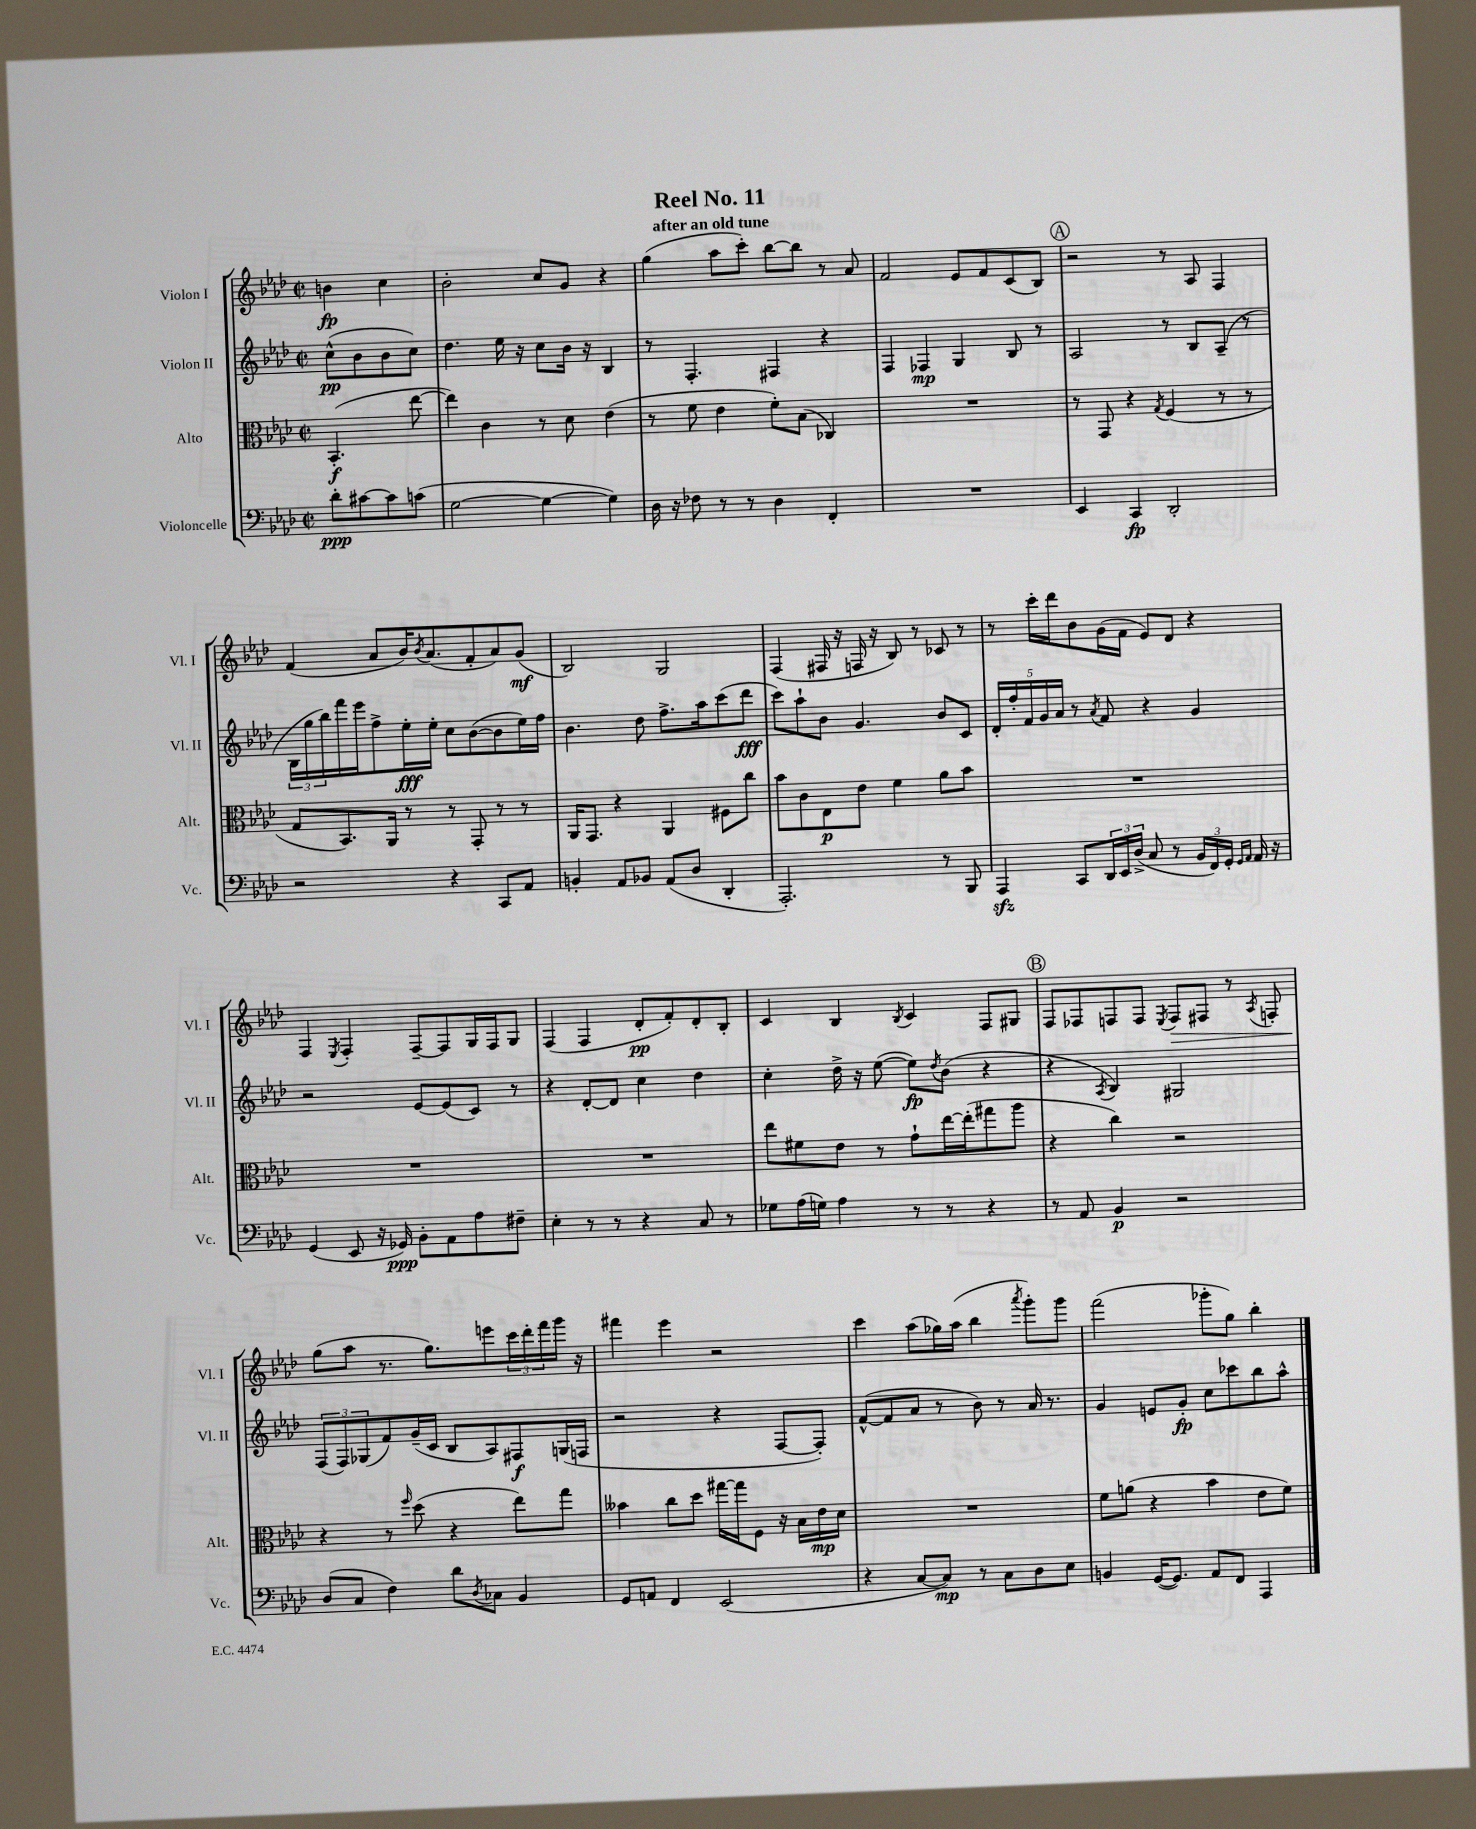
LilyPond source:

\header { title = "Reel No. 11" subtitle = "after an old tune" }
<<
\new StaffGroup <<
\new Staff = "s0" \with { instrumentName = "Violon I" shortInstrumentName = "Vl. I" } {
    \clef treble \key aes \major \defaultTimeSignature \time 2/2 \partial 2
    b'4\fp c''4 |
    bes'2-. c''8 g'8 r4 |
    g''4( aes''8 c'''8-.) bes''8~ bes''8 r8 aes'8 |
    f'2 ees'8 f'8 c'8( bes8) |
    \mark \markup { \circle "A" } r2 r8 aes8 f4 |
    f'4( aes'8 bes'16) \acciaccatura { bes'8 } aes'8.( f'8-. aes'8) g'8\mf( |
    bes2) g2 |
    f4( fis16 r16 f16 r16 bes8) r8 ces'8 r8 |
    r8 c'''16-. des'''16 bes'8 g'16( f'16 ees'8) des'8 r4 |
    f4 \acciaccatura { ees8 } f4-. f8~-- f8 g16 f16 g8 |
    f4( f4 des'8-.\pp f'8-.) des'8-. bes8-. |
    c'4 bes4 \acciaccatura { bes8 } c'4 f8 gis8 |
    \mark \markup { \circle "B" } f8 fes8 f8 f8 \acciaccatura { ees8 } f8\> fis8 r8 \acciaccatura { aes8 } f8-. |
    g''8\!( aes''8 r8. g''8.) e'''8 \tuplet 3/2 { c'''16 des'''16-. f'''16 } g'''16 r16 |
    fis'''4 ees'''4 r2 |
    c'''4 aes''8( ges''16) aes''16( bes''4 \acciaccatura { aes'''8 } g'''8-.) g'''8 |
    f'''2( ges'''8-. g''8) bes''4-. \bar "|." |
}
\new Staff = "s1" \with { instrumentName = "Violon II" shortInstrumentName = "Vl. II" } {
    \clef treble \key aes \major \defaultTimeSignature \time 2/2 \partial 2
    c''8-^\pp( bes'8 bes'8 c''8) |
    des''4. ees''16 r16 c''8 bes'16 r16 bes4 |
    r8 f4.-. fis4 r4 |
    f4 fes4\mp g4 bes8 r8 |
    \mark \markup { \circle "A" } aes2 r8 bes8 aes8--( r8 |
    \tuplet 3/2 { bes16 g''16 bes''16) } f'''16 ees'''16 f''8-> ees''16-.\fff ees''16-. c''8 bes'8~( bes'8 ees''16) f''16 |
    bes'4. des''8 f''8.-> aes''16 c'''8( des'''8\fff |
    c'''8) aes''8-! bes'8 g'4. bes'8 c'8 |
    \tuplet 5/4 { des'16-. f''16-. f'16 g'16 aes'16 } r8 \acciaccatura { aes'8 } f'8 r4 g'4 |
    r2 ees'8~ ees'8( c'8) r8 |
    r4 des'8~-. des'8 c''4 des''4 |
    c''4-. des''16-> r16 ees''8~( ees''8\fp) \acciaccatura { des''8 } bes'8( r4 |
    \mark \markup { \circle "B" } r4 \acciaccatura { aes8 } bes4) gis2 |
    \tuplet 3/2 { f8( f8) ges8( } f'8) g'16--( c'16 bes8 aes8) fis8\f g16( f16 |
    r2 r4 f8~ f8-.) |
    f'8~-^( f'8 aes'8 r8 bes'8) r8 aes'16 r8. |
    g'4 e'8 g'8-.\fp c''8 ces'''8 bes''8 aes''8-^ \bar "|." |
}
\new Staff = "s2" \with { instrumentName = "Alto" shortInstrumentName = "Alt." } {
    \clef alto \key aes \major \defaultTimeSignature \time 2/2 \partial 2
    bes,4.-.\f( ees''8~ |
    ees''4) c'4 r8 des'8 ees'4( |
    r8 f'8 ees'4 f'8-.) bes8( ces4) |
    R1 |
    \mark \markup { \circle "A" } r8 g,8 r4 \acciaccatura { g8 } f4( r8 r8 |
    g8 bes,8.) aes,16 r8 r8 g,8-. r8 r8 |
    aes,16 g,8. r4 aes,4 fis8 c''8 |
    bes'8 c'8 ees8\p ees'8 f'4 aes'8 bes'8 |
    R1 |
    R1 |
    R1 |
    ees''8 fis'8 ees'8 r8 g'8-! ees''16~ ees''16-.( gis''8 aes''8 |
    \mark \markup { \circle "B" } r4 c''4) r2 |
    r4 r8 \grace { f''16 } des''8( r4 ees''8) g''8 |
    beses'4 c''8 des''8 gis''16~ gis''16 f8 r16 bes16 ees'16\mp des'16 |
    R1 |
    f'8 a'8( r4 bes'4 ees'8 f'8) \bar "|." |
}
\new Staff = "s3" \with { instrumentName = "Violoncelle" shortInstrumentName = "Vc." } {
    \clef bass \key aes \major \defaultTimeSignature \time 2/2 \partial 2
    des'8-.\ppp cis'8~ cis'8 c'8( |
    g2~ g4~ g4) |
    des16 r16 fes8 r8 r8 des4 f,4-. |
    R1 |
    \mark \markup { \circle "A" } ees,4 c,4\fp des,2-. |
    r2 r4 c,8 aes,8 |
    b,4-. aes,8 bes,8 aes,8( des8 des,4-. |
    aes,,2.-.) r8 bes,,8 |
    aes,,4\sfz c,8 \tuplet 3/2 { des,16 ees,16 des16->( } c8 r8 \tuplet 3/2 { bes,16 f,16) g,16-. } \grace { g,16 aes,16 } aes,16 r16 |
    g,4( ees,8 r16 ges,16\ppp) bes,8-. aes,8 aes8 fis8-- |
    ees4-. r8 r8 r4 c8 r8 |
    ges8 aes16( g16) aes4 r8 r8 r4 |
    \mark \markup { \circle "B" } r8 aes,8 bes,4\p r2 |
    des8( c8 f4) des'8 \acciaccatura { des8 } ces8 bes,4 |
    g,8 a,8 f,4 ees,2( |
    r4 c8~ c8\mp) r8 c8 des8 ees8 |
    b,4 g,16~( g,8.) aes,8 f,8 aes,,4 \bar "|." |
}
>>
>>
\layout { \context { \Score \remove "Bar_number_engraver" } }
